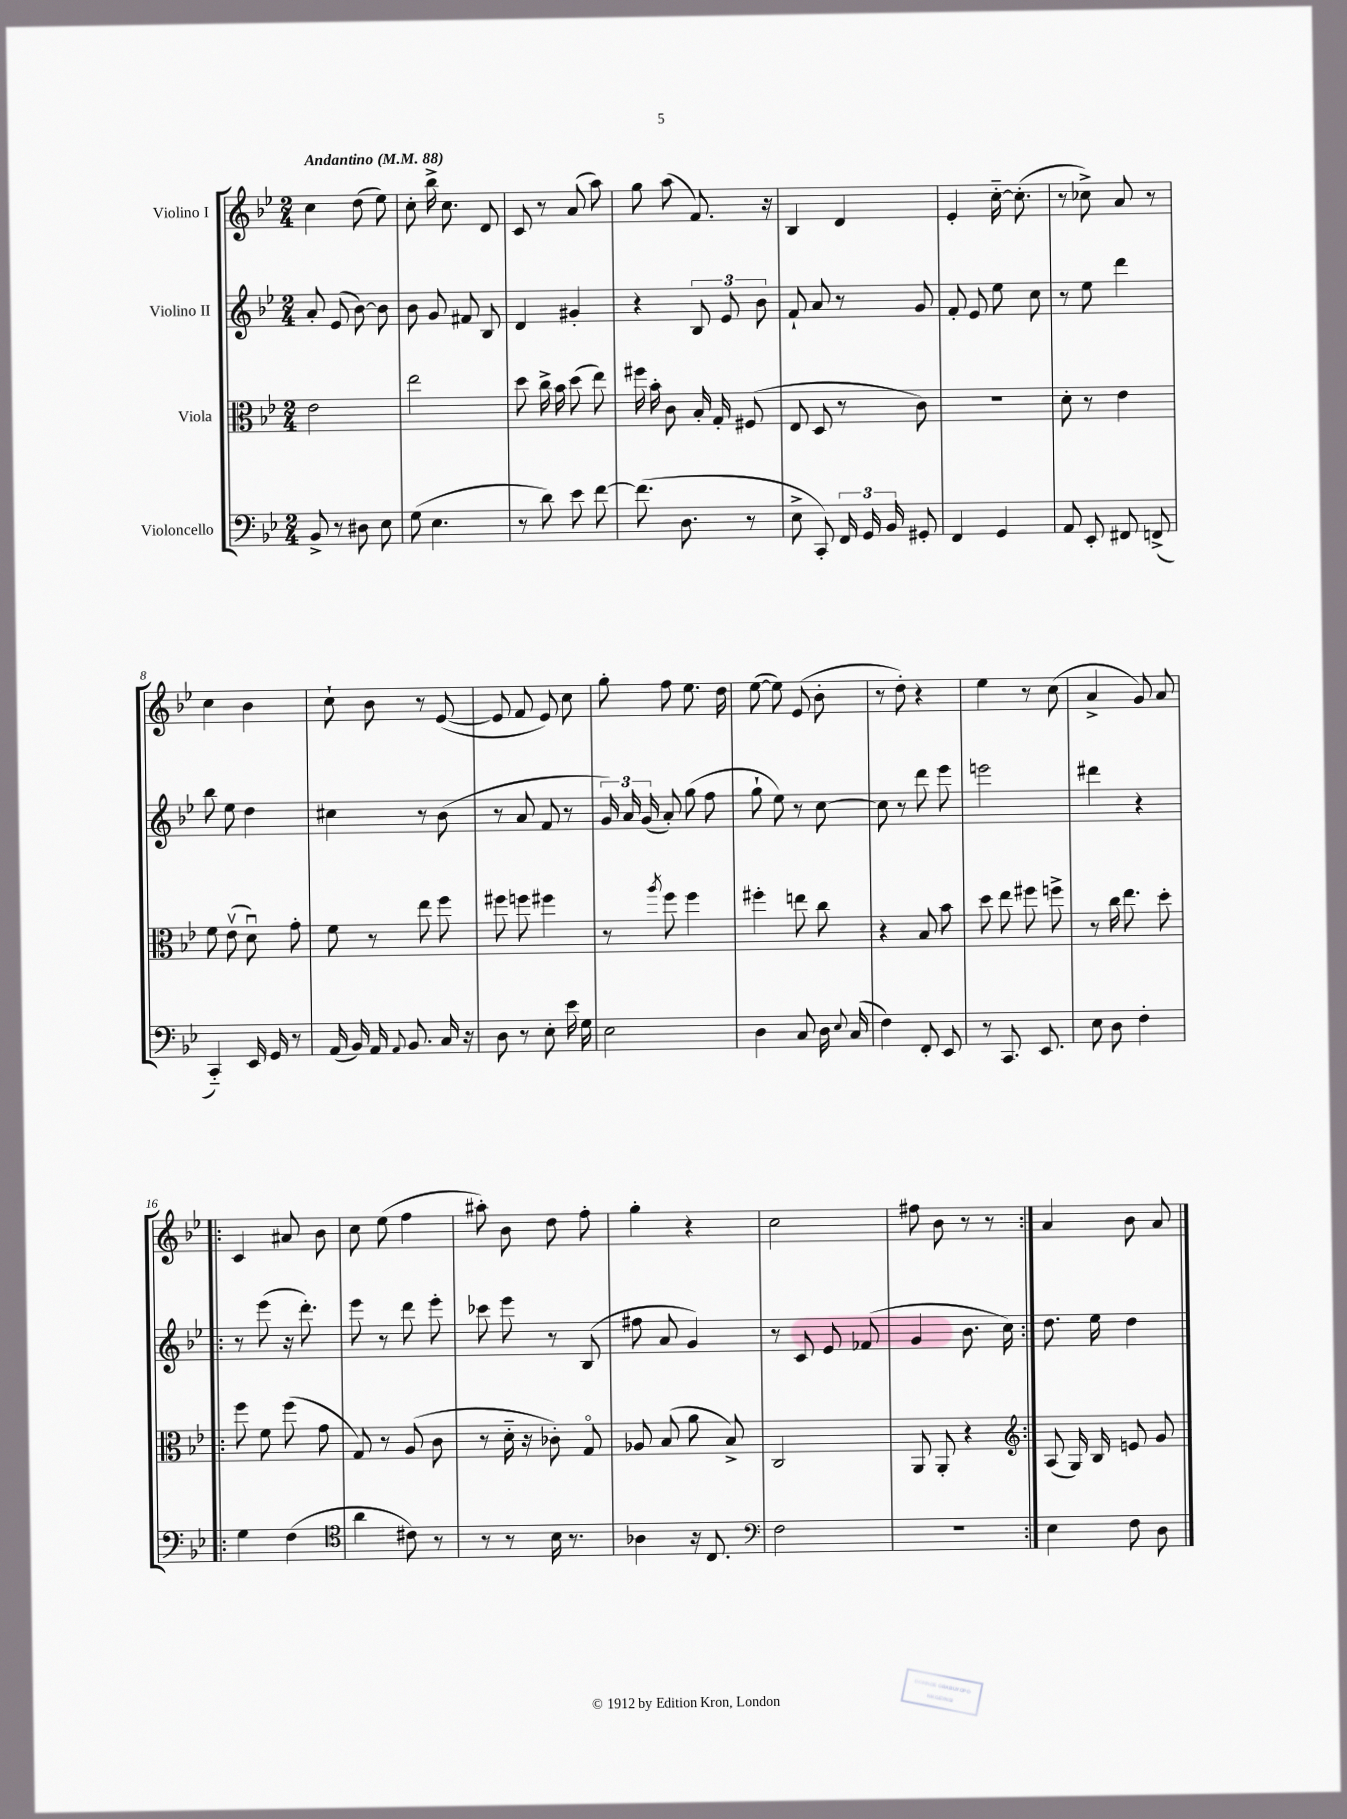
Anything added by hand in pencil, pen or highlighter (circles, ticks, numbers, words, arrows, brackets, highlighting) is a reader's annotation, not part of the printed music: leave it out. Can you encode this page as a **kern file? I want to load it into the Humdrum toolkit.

**kern	**kern	**kern	**kern
*staff4	*staff3	*staff2	*staff1
*clefF4	*clefC3	*clefG2	*clefG2
*k[b-e-]	*k[b-e-]	*k[b-e-]	*k[b-e-]
*M2/4	*M2/4	*M2/4	*M2/4
*MM88	*MM88	*MM88	*MM88
8BB-^	2e-	8a'	4cc
8r	.	(8e-	.
8D#	.	[8b-)	(8dd
8E-	.	8b-]	8ee-)
=	=	=	=
(8G	2ee-	8b-	8cc'
4.E-	.	8g	16bb-^
.	.	.	8.cc
.	.	8f#	.
.	.	8B-	8d
=	=	=	=
8r	8dd	4d	8c
8d)	16cc^	.	8r
.	16b-	.	.
8e-	(8dd	4g#'	(8a
[8f	8ee-)	.	8aa)
=	=	=	=
(8.f]	16ff#	4r	8gg
.	16b-'	.	.
.	8c	.	(8aa
8.D	.	.	.
.	16B-'	12B-	8.f)
.	16G'	.	.
.	.	12e-	.
8r	(8F#	.	.
.	.	12b-	.
.	.	.	16r
=	=	=	=
8E-^	8E-	8f`	4B-
8CC')	8D	8a	.
24FF	8r	8r	4d
24GG	.	.	.
24BB-	.	.	.
8GG#'	8c)	8g	.
=	=	=	=
4FF	2r	8f'	4e-'
.	.	8e-	.
4GG	.	8ee-	[16cc'~
.	.	.	(8.cc']
.	.	8cc	.
=	=	=	=
8AA	8d'	8r	8r
8EE-'	8r	8ee-	8cc-^)
8FF#	4e-	4ddd	8a
(8FF^	.	.	8r
=	=	=	=
4CC'~)	8f	8bb-	4cc
.	(8e-v	8ee-	.
16EE-	8du)	4dd	4b-
16GG	.	.	.
8r	8g'	.	.
=	=	=	=
(16AA	8f	4cc#	8cc`
16BB-)	.	.	.
16AA	8r	.	8b-
8qqAA	.	.	.
8.BB-	.	.	.
.	8ee-	8r	8r
16C	8ff	(8b-	([8e-
16r	.	.	.
=	=	=	=
8D	8ff#	8r	8e-]
8r	8ff	8a	8f
8E-'	4ff#	8f	8e-)
16e-	.	8r	8cc
16G	.	.	.
=	=	=	=
2E-	8r	24g)	8gg'
.	.	24a	.
.	.	(24g	.
.	8qaa	.	.
.	8ff	8a')	8ff
.	4ff	(8gg	8.ee-
.	.	8ff	.
.	.	.	16dd
=	=	=	=
4D	4ff#'	8gg`	([8ee-
.	.	8ee-)	8ee-])
8C	8ee	8r	(8e-
16D	8cc	[8cc	8b-'
8qqE-	.	.	.
(16C	.	.	.
=	=	=	=
4F)	4r	8cc]	8r
.	.	8r	8dd')
8FF'	8B-	8ddd	4r
8EE-	8b-	8eee-	.
=	=	=	=
8r	8dd	2eee	4ee-
8.CC	8ee-	.	.
.	8ff#	.	8r
8.EE-	.	.	.
.	8ff^	.	(8cc
=	=	=	=
8E-	8r	4ddd#	4a^
8D	16cc	.	.
.	8.ee-	.	.
4F'	.	4r	8g)
.	8dd'	.	8a
=!|:	=!|:	=!|:	=!|:
4G	8ff	8r	4c
.	8f	(8eee-	.
(4F	(8ff	16r	8a#
.	.	8.ddd')	.
.	8g	.	8b-
=	=	=	=
*clefC4	*	*	*
4a	8G)	8eee-	8cc
.	8r	8r	(8ee-
8c#)	(8A	8ddd	4ff
8r	8c	8eee-'	.
=	=	=	=
8r	8r	8ccc-	8aa#')
8r	16d'~	8eee-	8b-
.	16r	.	.
16B-	8c-')	8r	8dd
8.r	.	.	.
.	8Go	(8B-	8ff'
=	=	=	=
4A-	8A-	8ff#	4gg'
.	(8B-	8a	.
16r	8a	4g)	4r
8.C	.	.	.
.	8B-^)	.	.
=	=	=	=
*clefF4	*	*	*
2F	2C	8r	2cc
.	.	8c	.
.	.	8e-	.
.	.	(8f-	.
=	=	=	=
2r	8AA	4g	8ff#
.	8AA'	.	8b-
.	4r	8.b-	8r
.	.	.	8r
.	.	16cc)	.
=:|!	=:|!	=:|!	=:|!
*	*clefG2	*	*
4E-	(8A	8.dd	4a
.	16G)	.	.
.	16B-	16ee-	.
8F	8e	4dd	8b-
8D	8g	.	8a
==	==	==	==
*-	*-	*-	*-
